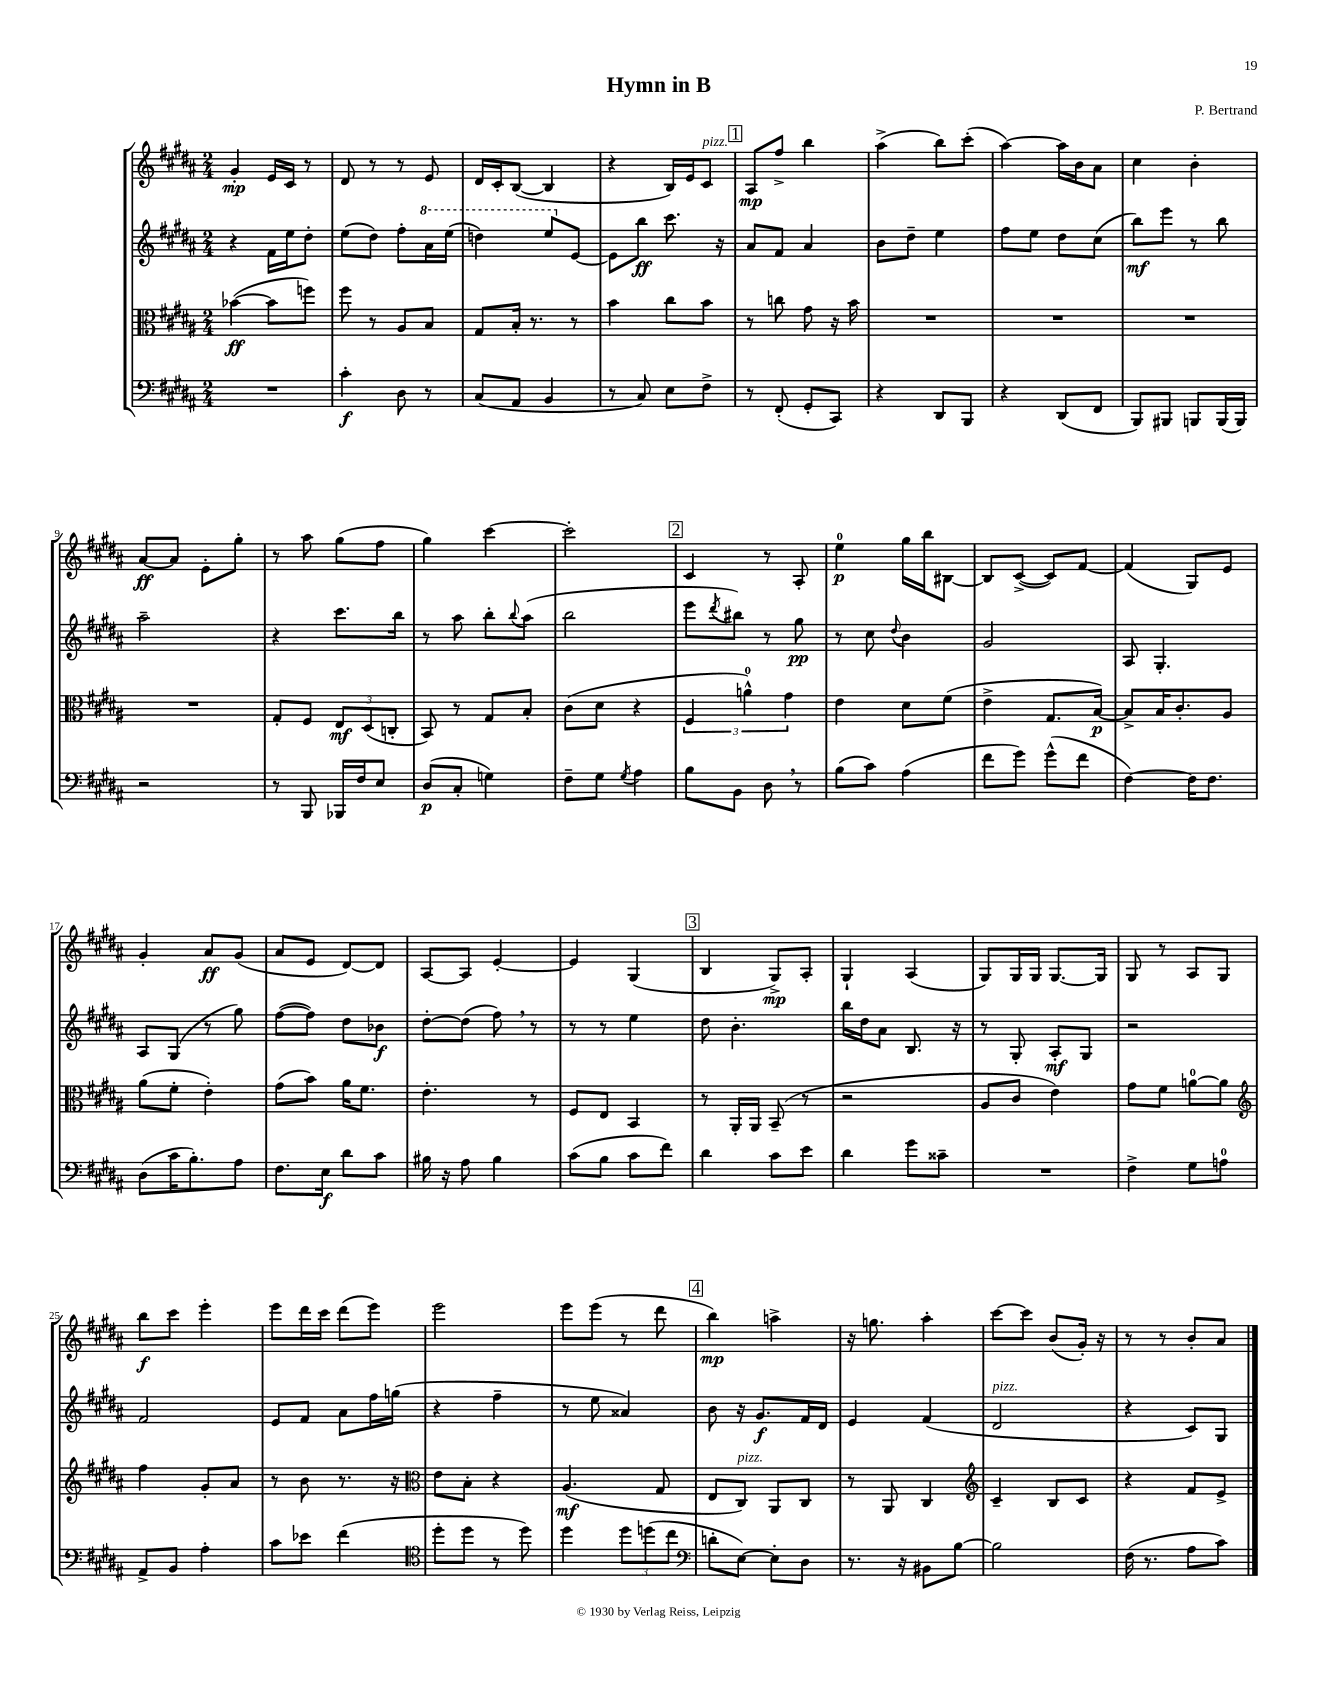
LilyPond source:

\header { title = "Hymn in B" composer = "P. Bertrand" }
<<
\new StaffGroup <<
\new Staff = "s0" {
    \clef treble \key b \major \numericTimeSignature \time 2/4
    gis'4-.\mp e'16 cis'16 r8 |
    dis'8 r8 r8 e'8 |
    dis'16 cis'16-. b8~( b4 |
    r4 b16) e'16 cis'8^\markup { \italic "pizz." } |
    \mark \markup { \box "1" } ais8\mp fis''8-> b''4 |
    ais''4->( b''8) cis'''8-.( |
    ais''4~) ais''16 b'16 ais'8 |
    cis''4 b'4-. |
    ais'8~\ff ais'8 e'8-. gis''8-. |
    r8 ais''8 gis''8( fis''8 |
    gis''4) cis'''4~ |
    cis'''2-. |
    \mark \markup { \box "2" } cis'4 r8 ais8-. |
    e''4-0\p gis''16 b''16 bis8~ |
    bis8 cis'8~->( cis'8) fis'8~ |
    fis'4( gis8) e'8 |
    gis'4-. ais'8\ff gis'8( |
    ais'8 e'8 dis'8~) dis'8 |
    ais8~ ais8 e'4~-. |
    e'4 gis4( |
    \mark \markup { \box "3" } b4 gis8->\mp) ais8-. |
    gis4-! ais4( |
    gis8) gis16 gis16 gis8.~ gis16 |
    gis8 r8 ais8 gis8 |
    b''8\f cis'''8 e'''4-. |
    e'''8 dis'''16 cis'''16 dis'''8( e'''8) |
    e'''2 |
    e'''8 e'''8( r8 dis'''8 |
    \mark \markup { \box "4" } b''4\mp) a''4-> |
    r16 g''8. ais''4-. |
    cis'''8~ cis'''8 b'8( gis'16-.) r16 |
    r8 r8 b'8-. ais'8 \bar "|." |
}
\new Staff = "s1" {
    \clef treble \key b \major \numericTimeSignature \time 2/4
    r4 fis'16 e''16 dis''8-. |
    e''8( dis''8) fis''8-. \ottava #1 ais''16 e'''16( |
    d'''4) e'''8 \ottava #0 e'8~ |
    e'8 b''8\ff cis'''8. r16 |
    \mark \markup { \box "1" } ais'8 fis'8 ais'4 |
    b'8 dis''8-- e''4 |
    fis''8 e''8 dis''8 cis''8( |
    b''8\mf) e'''8 r8 b''8 |
    ais''2-- |
    r4 cis'''8. b''16 |
    r8 ais''8 b''8-. \appoggiatura { b''8 } ais''8( |
    b''2 |
    \mark \markup { \box "2" } e'''8 \acciaccatura { dis'''8 } bis''8) r8 gis''8\pp |
    r8 cis''8 \appoggiatura { dis''8 } b'4 |
    gis'2 |
    ais8 gis4.-. |
    ais8 gis8( r8 gis''8) |
    fis''8~( fis''8) dis''8 bes'8\f |
    dis''8~-. dis''8( fis''8) \breathe r8 |
    r8 r8 e''4 |
    \mark \markup { \box "3" } dis''8 b'4.-. |
    b''16 dis''16 ais'8 b8. r16 |
    r8 gis8-. ais8-.\mf gis8 |
    r2 |
    fis'2 |
    e'8 fis'8 ais'8 fis''16 g''16( |
    r4 fis''4-- |
    r8 e''8 aisis'4) |
    \mark \markup { \box "4" } b'8 r16 gis'8.\f fis'16 dis'16 |
    e'4 fis'4( |
    dis'2^\markup { \italic "pizz." } |
    r4 cis'8) gis8 \bar "|." |
}
\new Staff = "s2" {
    \clef alto \key b \major \numericTimeSignature \time 2/4
    bes'4~\ff( bes'8 f''8) |
    fis''8 r8 ais8 b8 |
    gis8 b16-. r8. r8 |
    b'4 cis''8 b'8 |
    \mark \markup { \box "1" } r8 c''8 gis'8 r16 b'16 |
    R2 |
    R2 |
    R2 |
    R2 |
    gis8-. fis8 \tuplet 3/2 { e8\mf dis8( c8-. } |
    b,8) r8 gis8 b8-. |
    cis'8( dis'8 r4 |
    \mark \markup { \box "2" } \tuplet 3/2 { fis4 a'4-0-^) gis'4 } |
    e'4 dis'8 fis'8( |
    e'4-> gis8. b16~\p) |
    b8-> b16 cis'8.-. ais8 |
    ais'8( fis'8-. e'4-.) |
    gis'8( b'8) ais'16 fis'8. |
    e'4.-. r8 |
    fis8 e8 b,4 |
    \mark \markup { \box "3" } r8 ais,16-. ais,16 b,8--( r8 |
    r2 |
    ais8 cis'8 e'4) |
    gis'8 fis'8 a'8-0~ a'8 |
    \clef treble fis''4 gis'8-. ais'8 |
    r8 b'8 r8. r16 |
    \clef alto e'8 b8-. r4 |
    ais4.\mf( gis8 |
    \mark \markup { \box "4" } e8 cis8^\markup { \italic "pizz." }) ais,8 cis8 |
    r8 ais,8 cis4 |
    \clef treble cis'4-- b8 cis'8 |
    r4 fis'8 e'8-> \bar "|." |
}
\new Staff = "s3" {
    \clef bass \key b \major \numericTimeSignature \time 2/4
    R2 |
    cis'4-.\f dis8 r8 |
    cis8( ais,8 b,4 |
    r8 cis8) e8 fis8-> |
    \mark \markup { \box "1" } r8 fis,8-.( gis,8-. cis,8) |
    r4 dis,8 b,,8 |
    r4 dis,8( fis,8 |
    b,,8) bis,,8 b,,8 b,,16( b,,16) |
    r2 |
    r8 b,,8 bes,,16 fis16 e8 |
    dis8\p( cis8-. g4) |
    fis8-- gis8 \acciaccatura { gis8 } ais4 |
    \mark \markup { \box "2" } b8 b,8 dis8 \breathe r8 |
    b8( cis'8) ais4( |
    fis'8 gis'8) gis'8-^( fis'8 |
    fis4~) fis16 fis8. |
    dis8( cis'16 b8.-.) ais8 |
    fis8. e16\f dis'8 cis'8 |
    bis16 r16 ais8 bis4 |
    cis'8( b8 cis'8 fis'8) |
    \mark \markup { \box "3" } dis'4 cis'8 e'8 |
    dis'4 gis'8 cisis'8-- |
    R2 |
    fis4-> gis8 a8-0 |
    ais,8-> b,8 ais4-. |
    cis'8 ees'8 fis'4( |
    \clef tenor dis''8-. dis''8 r8 dis''8) |
    dis''4 \tuplet 3/2 { dis''8 d''8( cis''8 } |
    \mark \markup { \box "4" } \clef bass d'8-. e8~) e8-. dis8 |
    r8. r16 bis,8 b8~ |
    b2 |
    fis16( r8. ais8 cis'8) \bar "|." |
}
>>
>>
